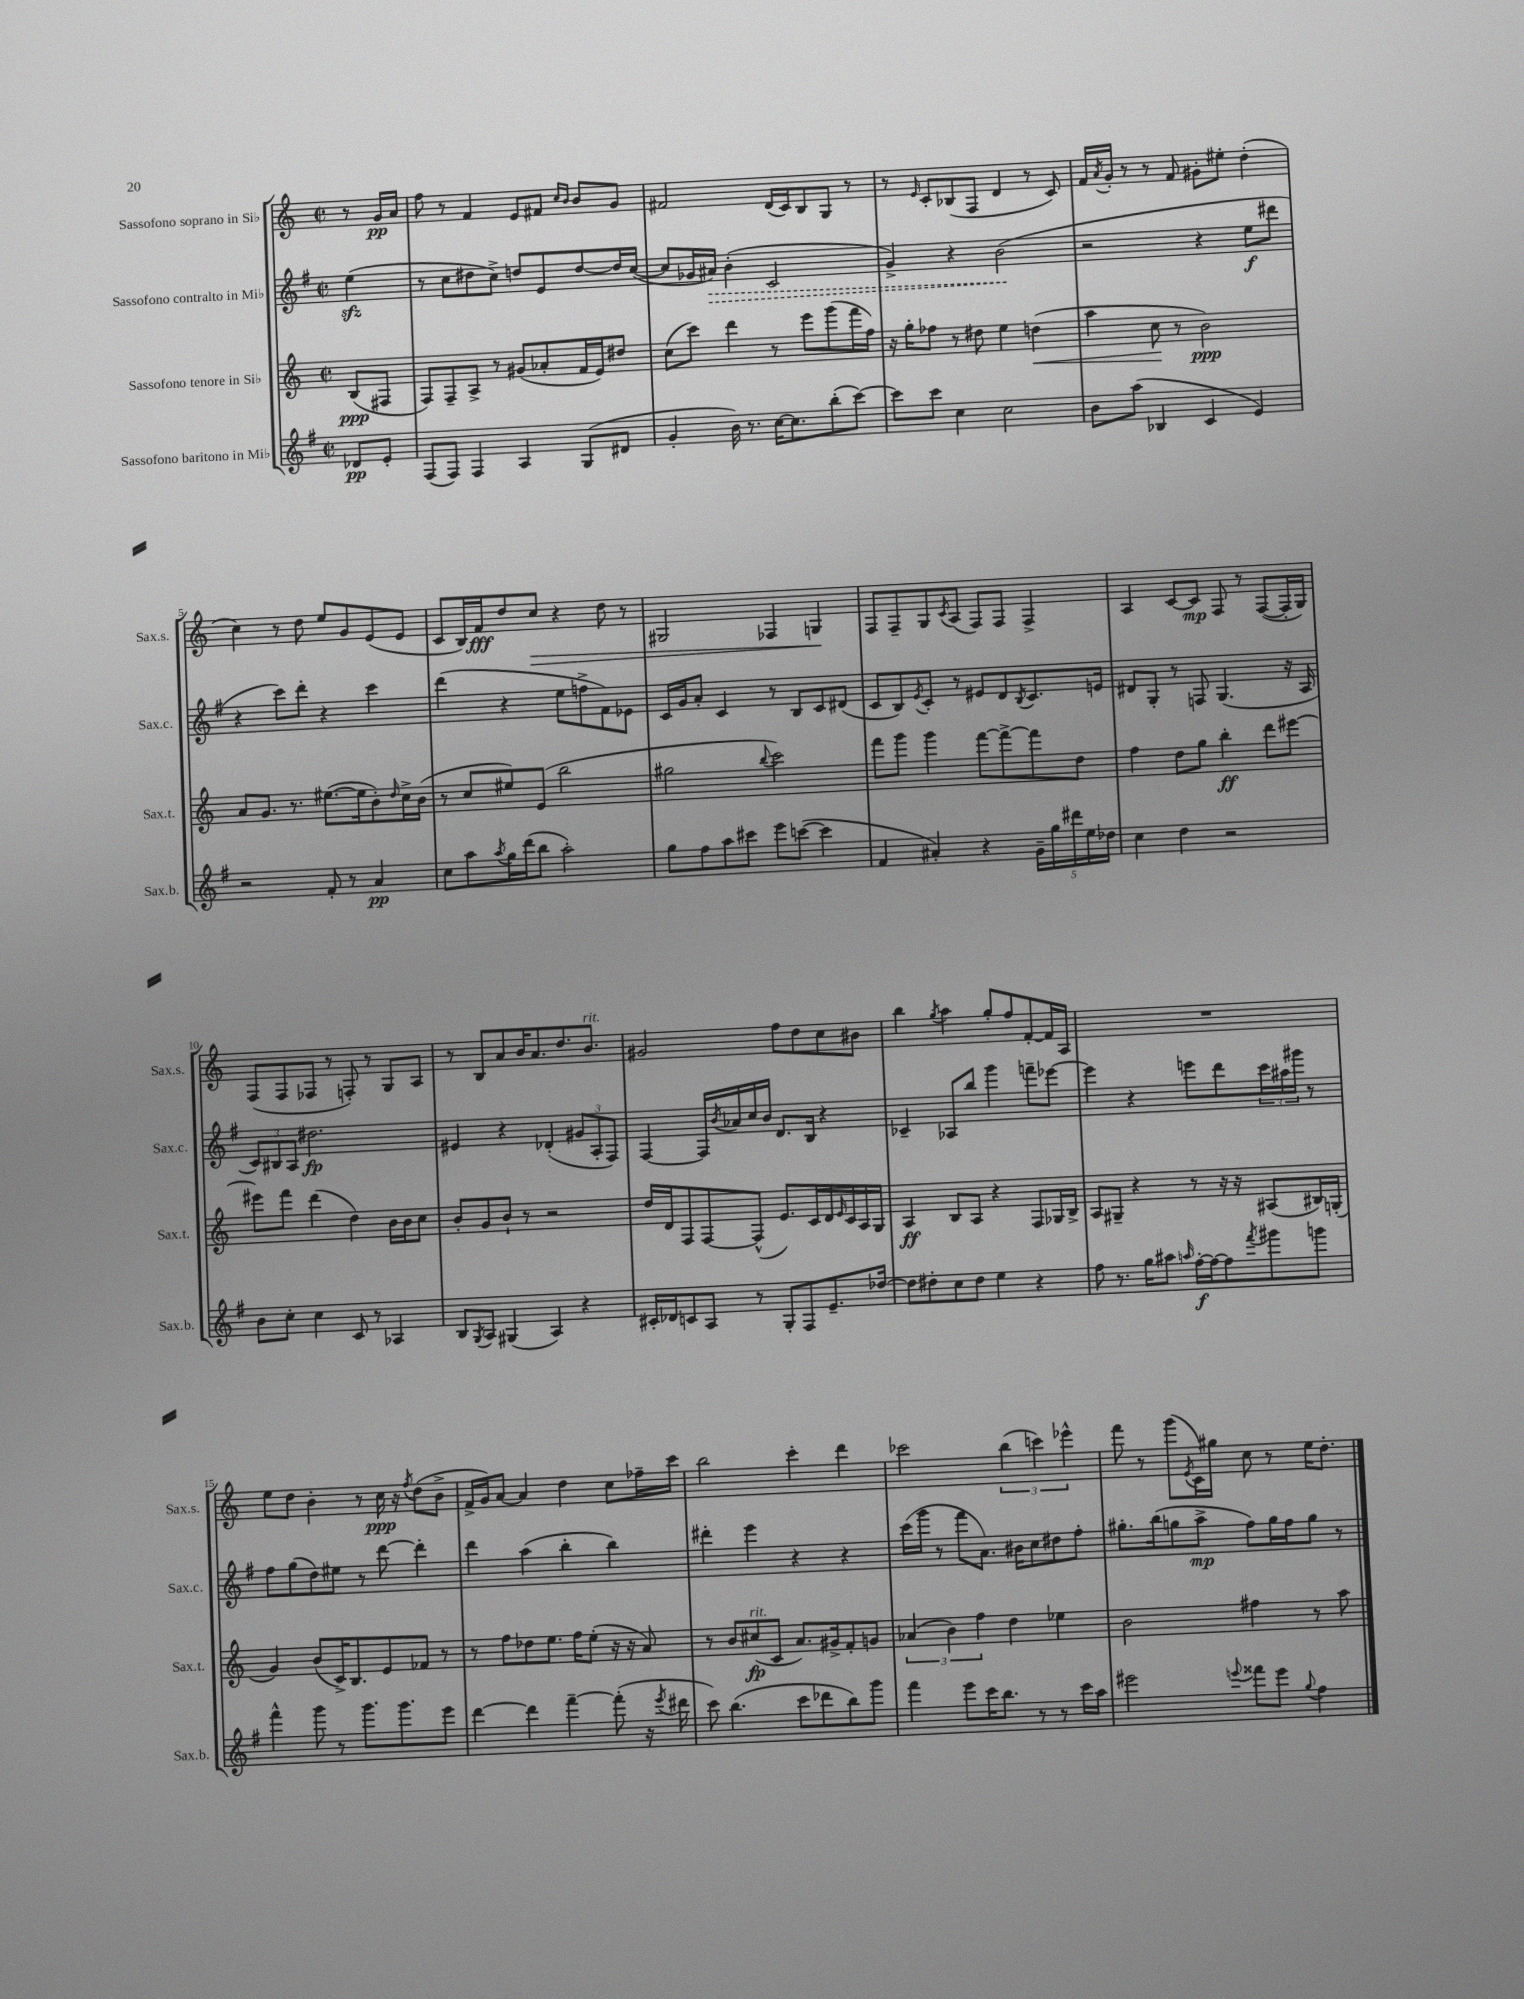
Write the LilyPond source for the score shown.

<<
\new StaffGroup <<
\new Staff = "s0" \with { instrumentName = "Sassofono soprano in Sib" shortInstrumentName = "Sax.s." } {
    \clef treble \key c \major \defaultTimeSignature \time 2/2 \partial 4
    r8 g'16\pp a'16 |
    f''8 r8 f'4 e'8 fis'8 \grace { c''16 b'16 } b'8 g'8 |
    fis'2 d'16( c'16) b8 g8 r8 |
    r8 \grace { e'16 } c'8-. bes8( f8 d'4 r8 c'8) |
    f'16 \acciaccatura { a'8 } g'16-. r8 r8 f'8 gis'8-. eis''8-. d''4-.( |
    c''4) r8 d''8 e''8 g'8 e'8( e'8 |
    c'8 b16) f'16\fff d''8 c''8\> r4 d''8 r8 |
    gis2 fes4 g4\! |
    f8 f8-- g8 \acciaccatura { c'8 } a8( f8) f8 f4-> |
    a4 c'8~ c'8\mp f8 r8 f8~( f16-. g16) |
    f8( f8 fes8 r8 f8-.) r8 g8 a8 |
    r8 b8 a'8 b'16 a'8. d''8. b'8.^\markup { \italic "rit." } |
    gis'2 f''8 d''8 c''8 bis'8 |
    b''4 \acciaccatura { g''8 } a''4 g''8-. f''8 f'8~-. f'16 a16 |
    R1 |
    e''8 d''8 b'4-. r8 c''16\ppp r16 \acciaccatura { f''8 } d''8( b'8-> |
    f'16-> g'16) a'8~ a'4 d''4 c''8 fes''16-- c'''16 |
    b''2 c'''4-. d'''4 |
    ces'''2 \tuplet 3/2 { b''4( c'''4) ees'''4-^ } |
    f'''8 r8 g'''8( \acciaccatura { e'8 } c'16) gis''16 c''8 r8 e''16 d''8.-. \bar "|." |
}
\new Staff = "s1" \with { instrumentName = "Sassofono contralto in Mib" shortInstrumentName = "Sax.c." } {
    \clef treble \key g \major \defaultTimeSignature \time 2/2 \partial 4
    e''4\sfz( |
    r8 c''8 dis''8 c''8->) d''8 e'8 d''8~ d''16 c''16~( |
    c''8 ges'16 \once \override Hairpin.style = #'dashed-line ais'16\>) b'4-.( c'2 |
    g'4->) r4 b'2\!( |
    r2 r4 e''8\f dis'''8 |
    r4 c'''8) d'''8-. r4 c'''4 |
    d'''4( r4 e''8 f''8-> fis'8) ees'8 |
    c'16 g'16 a'8-. c'4 r8 b8 c'8 dis'8( |
    c'8 b8) \acciaccatura { e'8 } c'8-. r8 eis'8 d'8 \acciaccatura { b8 } c'8. e'16 |
    dis'8 g8-. r8 f8 g4.( r16 a16 |
    \tuplet 3/2 { c'8) bis8 a8 } dis''2.\fp |
    eis'4 r4 des'4-.( \tuplet 3/2 { gis'8 a8-. fis8) } |
    fis4~ fis16 \acciaccatura { b'8 } aes'16 c''16 b'16 d'8. b16 r4 |
    ces'4-- aes8 b''8 g'''4 f'''8-- ees'''8~ |
    ees'''4 r4 e'''8 d'''8 \tuplet 3/2 { c'''16 ais''16 gis'''16 } r8 |
    fis''8 g''8( d''8) eis''8 r8 d'''8~ d'''4-. |
    d'''4 a''4( b''4-. b''4) |
    dis'''4-. e'''4 r4 r4 |
    c'''16( g'''16 r8 fis'''8 a'8.) bis'16 c''8 dis''8 fis''8-. |
    gis''8.-. b''16( g''8 a''8->\mp fis''8) g''16 fis''16 g''8 r8 \bar "|." |
}
\new Staff = "s2" \with { instrumentName = "Sassofono tenore in Sib" shortInstrumentName = "Sax.t." } {
    \clef treble \key c \major \defaultTimeSignature \time 2/2 \partial 4
    b8\ppp( fis8 |
    f8) f8-- a8-> r8 gis'8( aes'8-. f'16 e'16) dis''8 |
    c''8( c'''8) d'''4 r8 e'''8 g'''8( f'''16 f''16) |
    r16 g''16-. fes''8 r8 dis''8 e''4 d''4\<( |
    a''4 c''8\! r8 b'2\ppp) |
    a'8 g'8. r8. eis''8.~( eis''16 b'8-.) \grace { d''16 } c''16-> b'16( |
    r8 c''8 eis''8) e'8( b''2 |
    gis''2 \appoggiatura { b''8 } c'''2) |
    f'''8 g'''8 g'''4 f'''8~ f'''8~-> f'''8 d''8 |
    f''4 d''8 g''8 b''4-.\ff d'''8 eis'''8~ |
    eis'''8 f'''8 d'''4( d''4) b'16 b'16 c''8 |
    b'8-. g'8 b'8-! r8 r2 |
    d''16 d'16 f8 f8~ f8-^( e'8.) c'16 d'16 \grace { e'16 } c'16 a16 g16 |
    a4\ff b8 a8 r4 f8 ges16 b16-> |
    a8 gis8-- r4 r8 r16 r16 ais8( bis16) g16-.( |
    g'4) b'8( c'16->) b8. e'8 fes'8 r8 |
    r8 f''8 des''8 e''8. f''16 e''8-.( r16 r16 a'8) |
    r8 b'8 cis''8\fp^\markup { \italic "rit." }( c'8 a'8.) gis'16-> f'8-. g'8 |
    \tuplet 3/2 { aes'4( b'4) f''4 } d''4 ees''4 |
    b'2 fis''4 r8 a''8 \bar "|." |
}
\new Staff = "s3" \with { instrumentName = "Sassofono baritono in Mib" shortInstrumentName = "Sax.b." } {
    \clef treble \key g \major \defaultTimeSignature \time 2/2 \partial 4
    des'8\pp e'8-. |
    fis8( fis8) fis4 a4 g8( dis'8 |
    g'4-. b'16) r8. c''16~ c''8. b''8-.( c'''8~) |
    c'''8 c'''8 c''4 c''2 |
    b'8 a''8( bes4 c'4 e'4) |
    r2 fis'8-. r8 a'4\pp |
    c''8 a''8 \acciaccatura { a''8 } g''16 d'''16( b''8 a''2-.) |
    g''8 fis''8 a''8 cis'''8 e'''8 c'''8~( c'''4 |
    fis'4 ais'4-.) r4 \tuplet 5/4 { g'16-- g''16 dis'''16 e''16 des''16 } |
    c''4 d''4 r2 |
    b'8 c''8-. c''4 c'8 r8 aes4 |
    b8 \acciaccatura { g8 } a8 gis4( a4) r4 |
    cis'16-. des'16 c'8 a8 r8 g8-. fis8 e'8.-- des''16~ |
    des''8 dis''8-. c''8 dis''8 e''4 r4 |
    fis''8 r8. g''16 ais''8 \grace { a''16 } fis''16~-.\f fis''16~ fis''8 \acciaccatura { fis'''8 } gis'''8 g'''8 |
    fis'''4-^ g'''8 r8 g'''8. g'''8. e'''8 |
    d'''4~ d'''4 fis'''4~-- fis'''8-.( r16 \acciaccatura { e'''8 } dis'''16 |
    c'''8) b''4.( c'''8 des'''8 b''8) g'''8 |
    fis'''4 e'''8 c'''16 b''8. r8 r8 c'''16 a''16 |
    eis'''2 \appoggiatura { e'''8 } fisis'''8 e'''8 \appoggiatura { g''8 } fis''4 \bar "|." |
}
>>
>>
